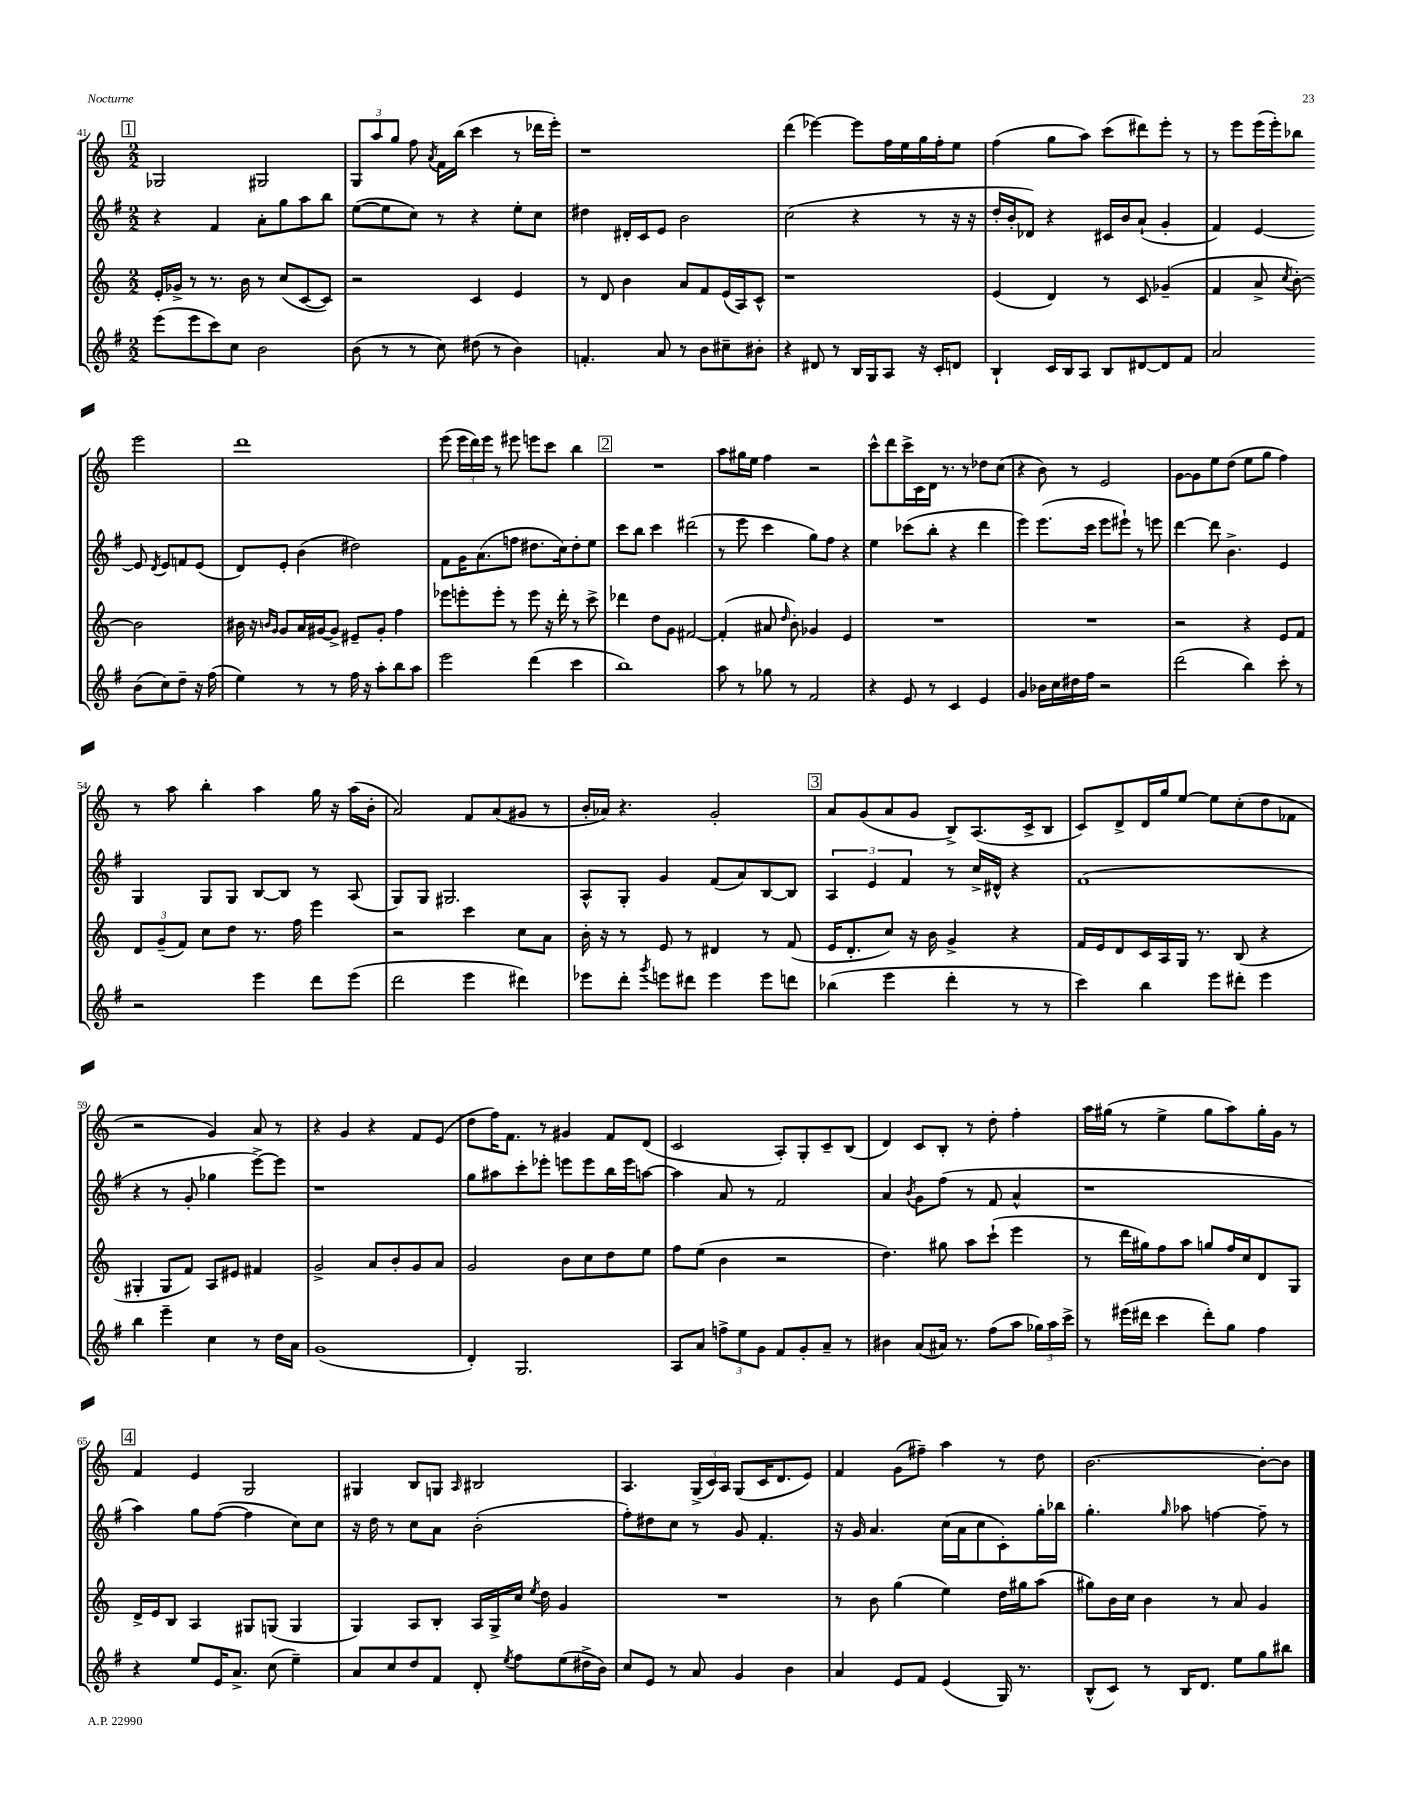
<<
\new StaffGroup <<
\new Staff = "s0" {
    \clef treble \key c \major \numericTimeSignature \time 2/2
    \autoBeamOff \mark \markup { \box "1" } ges2 gis2 |
    \tuplet 3/2 { g8[ a''8 g''8] } f''8 \acciaccatura { a'8 } f'16[ b''16]( c'''4 r8 des'''16[ e'''16]-.) |
    r1 |
    d'''4( ees'''4~) ees'''8[ f''16 e''16 g''16 f''16-. e''8] |
    f''4( g''8[ a''8]) c'''8[( dis'''8) e'''8]-. r8 |
    r8 e'''8[ e'''16( e'''16-.) bes''8] e'''2 |
    d'''1 |
    e'''8( \tuplet 3/2 { e'''16[ d'''16) e'''16] } r8 eis'''8 e'''8[ c'''8] b''4 |
    \mark \markup { \box "2" } R1 |
    a''8[ gis''16 e''16] f''4 r2 |
    c'''8[-^ d'''8 c'''16-> c'16 d'16] r8. r8 des''8[ c''8]( |
    r4 b'8) r8 e'2 |
    g'8[~ g'8 e''8 d''8]( e''8[ g''8] f''4) |
    r8 a''8 b''4-. a''4 g''16 r16 a''16[( b'16]-. |
    a'2) f'8[ a'8( gis'8] r8 |
    b'16[-. aes'16]) r4. g'2-. |
    \mark \markup { \box "3" } a'8[ g'8( a'8 g'8] b8[->) a8.( c'16-> b8] |
    c'8[) d'8-> d'16 g''16 e''8]~ e''8[ c''8-.( d''8 fes'8] |
    r2 g'4) a'8 r8 |
    r4 g'4 r4 f'8[ e'8]( |
    d''8[ f''16) f'8.] r8 gis'4 f'8[ d'8]( |
    c'2 a8[-.) g8-. c'8-- b8]( |
    d'4) c'8[ b8]-. r8 d''8-. f''4-. |
    a''16[ gis''16]( r8 e''4-> gis''8[ a''8) gis''16-. g'16] r8 |
    \mark \markup { \box "4" } f'4 e'4 g2 |
    gis4 b8[ g8] \grace { a16 } bis2 |
    a4. \tuplet 3/2 { g16[->( c'16) a16] } g8[( c'16 d'8. e'8]) |
    f'4 g'8[( fis''8]--) a''4 r8 d''8 |
    b'2.~ b'8[~-. b'8] \bar "|." |
}
\new Staff = "s1" {
    \clef treble \key g \major \numericTimeSignature \time 2/2
    \autoBeamOff \mark \markup { \box "1" } r4 fis'4 a'8[-. g''8 a''8 b''8] |
    e''8[~( e''8 c''8]) r8 r4 e''8[-. c''8] |
    dis''4 dis'16[-. c'16 e'8] b'2 |
    c''2( r4 r8 r16 r16 |
    d''16[-. b'16-. des'8]) r4 cis'16[ b'16 a'8]-!( g'4-. |
    fis'4) e'4~ e'8 \acciaccatura { d'8 } e'8[ f'8 e'8]( |
    d'8[) e'8]-. b'4( dis''2) |
    fis'8[ g'16 a'8.( f''8] dis''8.[ c''16) dis''8-. e''8] |
    \mark \markup { \box "2" } c'''8[ b''8] c'''4 dis'''2( |
    r8 e'''8 c'''4 g''8[) fis''8] r4 |
    e''4 ces'''8[( b''8]-. r4 d'''4 |
    e'''4) e'''8.[( c'''16] e'''8[ eis'''8]-!) r8 e'''8 |
    d'''4~ d'''8 b'4.-> e'4 |
    g4 g8[ g8] b8[~ b8] r8 a8( |
    g8[) g8] gis2. |
    a8[-^ g8]-. g'4 fis'8[( a'8) b8~ b8] |
    \mark \markup { \box "3" } \tuplet 3/2 { a4 e'4 fis'4 } r8 c''16[-> dis'16]-^ r4 |
    fis'1( |
    r4 r8 g'8-. ges''4 e'''8[~->) e'''8] |
    r1 |
    g''8[ ais''8 c'''8-. ees'''8]-. e'''8[ e'''8 b''16 e'''16 a''8]~ |
    a''4 a'8 r8 fis'2 |
    a'4 \acciaccatura { b'8 } g'8[ fis''8]( r8 fis'8 a'4-^ |
    r1 |
    \mark \markup { \box "4" } a''4) g''8[ fis''8]~( fis''4 c''8[) c''8] |
    r16 d''16 r8 c''8[ a'8] b'2-.( |
    fis''8[-.) dis''8 c''8] r8 g'8 fis'4.-. |
    r16 g'16 a'4. c''16[( a'16 c''8 c'8-.) g''16-. bes''16] |
    g''4.-. \grace { g''16 } aes''8 f''4~ f''8-- r8 \bar "|." |
}
\new Staff = "s2" {
    \clef treble \key c \major \numericTimeSignature \time 2/2
    \autoBeamOff \mark \markup { \box "1" } e'16[-. ges'16]-> r8 r8. b'16 r8 c''8[( c'8~ c'8]) |
    r2 c'4 e'4 |
    r8 d'8 b'4 a'8[ f'8 e'16( a16) c'8]-^ |
    r1 |
    e'4( d'4) r8 c'8 ges'4--( |
    f'4 a'8-> \acciaccatura { c''8 } b'8~-.) b'2 |
    bis'16 r16 \grace { b'16[ g'16] } g'8[ a'16 gis'16~ gis'8]-> eis'8[-- gis'8]-. f''4 |
    ees'''8[ e'''8-. e'''8]-. r8 e'''8 r16 d'''16-. r8 c'''8-> |
    \mark \markup { \box "2" } des'''4 d''8[ g'8] fis'2~ |
    fis'4-.( ais'8 \grace { d''16 } b'8-.) ges'4 e'4 |
    R1 |
    R1 |
    r2 r4 e'8[ f'8] |
    \tuplet 3/2 { d'8[ g'8--( f'8]) } c''8[ d''8] r8. f''16 e'''4 |
    r2 c'''4 c''8[ a'8] |
    b'16-. r16 r8 e'8 r8 dis'4 r8 f'8( |
    \mark \markup { \box "3" } e'16[ d'8.-. c''8]) r16 b'16 g'4-> r4 |
    f'16[ e'16 d'8 c'16 a16 g16] r8. b8( r4 |
    gis4-. gis8[ f'8]) a8[ eis'8] fis'4 |
    g'2-> a'8[ b'8-. g'8 a'8] |
    g'2 b'8[ c''8 d''8 e''8] |
    f''8[ e''8]( b'4 r2 |
    d''4.) gis''8 a''8[ c'''8]-!( e'''4 |
    r8 d'''16[ gis''16) f''8 a''8] g''8[ f''16 c''16 d'8 g8] |
    \mark \markup { \box "4" } d'16[-> e'16 b8] a4 gis8[ g8]( g4 |
    g4) a8[ b8]-. a16[ g16-> c''16] \acciaccatura { e''8 } d''16 g'4 |
    R1 |
    r8 b'8 g''4( e''4) d''16[ gis''16 a''8]( |
    gis''8[) b'16 c''16] b'4 r8 a'8 g'4 \bar "|." |
}
\new Staff = "s3" {
    \clef treble \key g \major \numericTimeSignature \time 2/2
    \autoBeamOff \mark \markup { \box "1" } e'''8[( e'''8 c'''8) c''8] b'2 |
    b'8( r8 r8 c''8) dis''8( r8 b'4) |
    f'4.-. a'8 r8 b'8[ cis''8-- bis'8]-. |
    r4 dis'8 r8 b16[ g16 a8] r16 c'16[-. d'8] |
    b4-! c'16[ b16 a8] b8[ dis'8~ dis'8 fis'8] |
    a'2 b'8[( c''8) d''8]-- r16 fis''16( |
    e''4) r8 r8 fis''16 r16 a''8[-. b''8 a''8] |
    e'''2 d'''4( c'''4 |
    \mark \markup { \box "2" } b''1) |
    a''8 r8 ges''8 r8 fis'2 |
    r4 e'8 r8 c'4 e'4 |
    g'4 bes'16[ c''16 dis''16 fis''16] r2 |
    d'''2( b''4) c'''8-. r8 |
    r2 e'''4 d'''8[ e'''8]( |
    d'''2 e'''4 dis'''4) |
    ees'''8[ d'''8]-. \acciaccatura { g'''8 } e'''8[ dis'''8] e'''4 e'''8[ d'''8] |
    \mark \markup { \box "3" } bes''4( e'''4 d'''4-. r8 r8 |
    c'''4) b''4 e'''8[ dis'''8]-. e'''4 |
    b''4 e'''4-- c''4 r8 d''16[ a'16] |
    g'1( |
    d'4-.) g2. |
    a8[ a'8] \tuplet 3/2 { f''8[-> e''8 g'8] } fis'8[ g'8-. a'8]-- r8 |
    bis'4 a'8[( ais'16]) r8. fis''8[( a''8] \tuplet 3/2 { ges''16[) a''16 c'''16]-> } |
    r8 eis'''16[( dis'''16] c'''4 dis'''8[-.) g''8] fis''4 |
    \mark \markup { \box "4" } r4 e''8[ e'16 a'8.]-> c''8( e''4--) |
    a'8[ c''8 d''8 fis'8] d'8-. \acciaccatura { e''8 } fis''8[ e''8( dis''16-> b'16]) |
    c''8[ e'8] r8 a'8 g'4 b'4 |
    a'4 e'8[ fis'8] e'4( g16) r8. |
    b8[-^( c'8]) r8 b16[ d'8.] e''8[ g''8 bis''8] \bar "|." |
}
>>
>>
\layout { \context { \Score currentBarNumber = #41 } }
